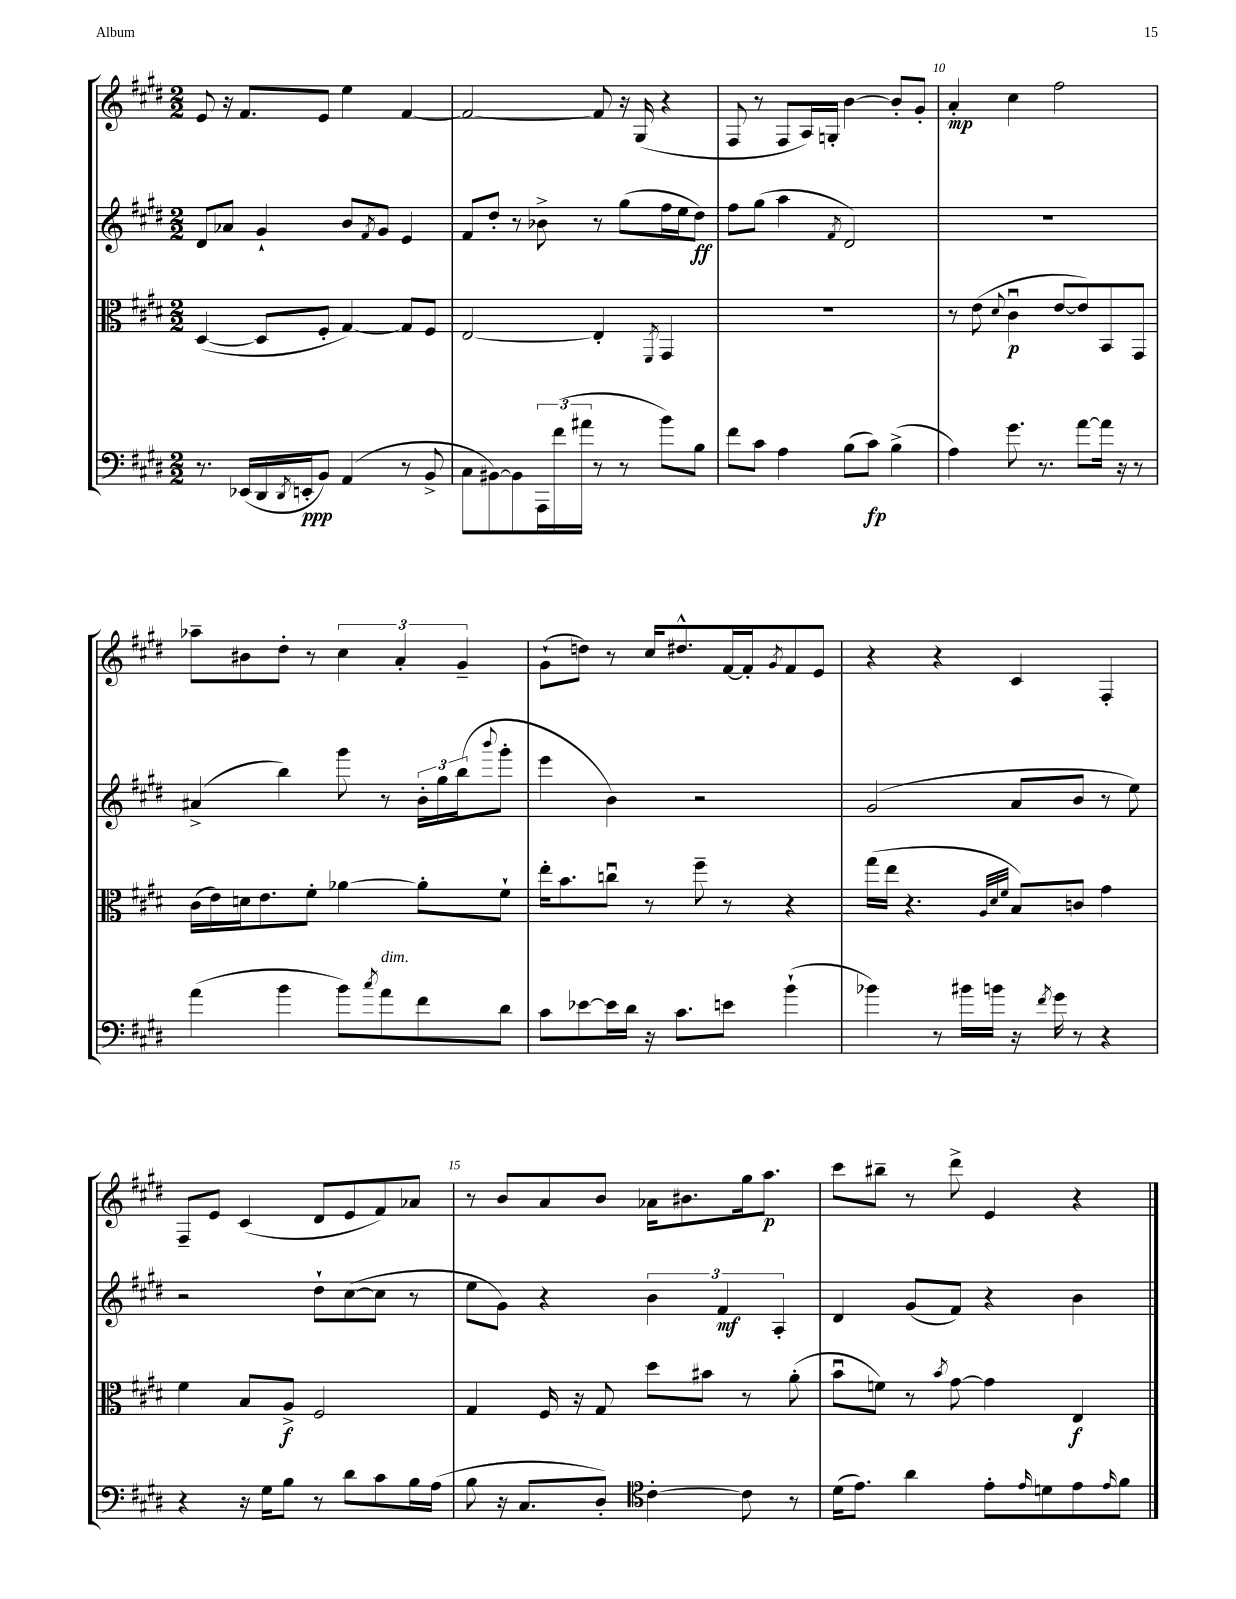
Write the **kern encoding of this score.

**kern	**kern	**kern	**kern
*staff4	*staff3	*staff2	*staff1
*clefF4	*clefC3	*clefG2	*clefG2
*k[f#c#g#d#]	*k[f#c#g#d#]	*k[f#c#g#d#]	*k[f#c#g#d#]
*M2/2	*M2/2	*M2/2	*M2/2
8.r	([4D#/	8d#/L	8e/
.	.	8a-/J	16r
(16EE-/LL	.	.	8.f#/L
16DD#/	8D#/]L	4g#`/	.
8qDD#/	.	.	.
16EE'/J	.	.	.
8BB/J)	8F#'/J	.	8e/J
(4AA/	[4G#/)	8b/L	4ee\
.	.	8qf#/	.
.	.	8g#/J	.
8r	8G#/]L	4e/	[4f#/
8BB^/	8F#/J	.	.
=	=	=	=
8C#\L	[2E/	8f#/L	2f#/_
[8BB#\)	.	8dd#'/J	.
8BB#\]	.	8r	.
24AAA\L	.	8b-^\	.
(24f#\	.	.	.
24a#\JJ	.	.	.
8r	4E'/]	8r	8f#/]
8r	.	(8gg#\L	16r
.	.	.	(16G#/
.	8qFF#/	.	.
8b\L)	4GG#/	16ff#\L	4r
.	.	16ee\J	.
8B\J	.	8dd#\J)	.
=	=	=	=
8f#\L	1r	8ff#\L	8F#/
8c#\J	.	(8gg#\J	8r
4A\	.	4aa\	8F#/L
.	.	.	16A/L)
.	.	.	16G'/JJ
.	.	8qf#/	.
(8B\L	.	2d#/)	[4b\
8c#\J)	.	.	.
(4B^\	.	.	8b'/]L
.	.	.	8g#'/J
=	=	=	=
4A\)	8r	1r	4a'/
.	(8e\	.	.
.	8qqd#/	.	.
8.g#\	4c#u\	.	4cc#\
8.r	.	.	.
.	[8e/L	.	2ff#\
[8a\L	8e/])	.	.
16a\]Jk	8BB/	.	.
16r	.	.	.
8r	8GG#/J	.	.
=	=	=	=
(4a\	(16c#\LL	(4a#^/	8aa-~\L
.	16e\)	.	.
.	16d\J	.	8b#\
.	8.e\	.	.
4b\	.	4bb\)	8dd#'\J
.	8f#'\J	.	8r
8b\L)	[4a-\	8ggg#\	6cc#\
8qcc#/	.	.	.
8a\	.	8r	.
.	.	.	6a'/
8f#\	8a-'\]L	24b'\LL	.
.	.	24gg#\	.
.	.	(24bb\J	6g#~/
.	.	8qqbbb/	.
8d#\J	8f#`\J	8ggg#'\J	.
=	=	=	=
8c#\L	16ee'\LK	4eee\	(8g#`\L
.	8.b\	.	.
[8e-\	.	.	8dd\J)
16e-\]L	8ccu\J	4b\)	8r
16d#\JJ	.	.	.
16r	8r	.	16cc#/LK
8.c#\L	.	.	8.dd#^^/
.	8ff#~\	2r	.
8e\J	8r	.	[16f#/L
.	.	.	16f#'/]J
.	.	.	8qg#/
(4b`\	4r	.	8f#/
.	.	.	8e/J
=	=	=	=
4b-\)	(16gg#\LL	(2g#/	4r
.	16ee\JJ	.	.
.	4.r	.	.
8r	.	.	4r
16b#\LL	.	.	.
16b\JJ	.	.	.
.	32qqA/LLL	.	.
.	32qqd#/	.	.
.	32qqf#/JJJ	.	.
16r	8B/L)	8a/L	4c#/
8qf#/	.	.	.
16g#\	.	.	.
8r	8c/J	8b/J	.
4r	4g#\	8r	4F#'/
.	.	8ee\)	.
=	=	=	=
4r	4f#\	2r	8F#~/L
.	.	.	8e/J
16r	8B/L	.	(4c#/
16G#\LK	.	.	.
8B\J	8A^/J	.	.
8r	2F#/	8dd#`\L	8d#/L
8d#\L	.	([8cc#\	8e/
8c#\	.	8cc#\]J	8f#/)
16B\L	.	8r	8a-/J
(16A\JJ	.	.	.
=	=	=	=
8B\	4G#/	8ee\L	8r
16r	.	8g#\J)	8b/L
8.C#/L	.	.	.
.	16F#/	4r	8a/
.	16r	.	.
8D#'/J)	8G#/	.	8b/J
*clefC4	*	*	*
[4c#'\	8dd#\L	6b\	16a-\LK
.	.	.	8.b#\
.	8b#\J	.	.
.	.	6f#/	.
8c#\]	8r	.	16gg#\k
.	.	.	8.aa\J
.	.	6A'/	.
8r	(8a'\	.	.
=	=	=	=
(16d#\LK	8bu\L	4d#/	8ccc#\L
8.e\J)	.	.	.
.	8f\J)	.	8bb#~\J
4a\	8r	(8g#/L	8r
.	8qb/	.	.
.	[8g#\	8f#/J)	8ddd#^\
8e'\L	4g#\]	4r	4e/
16qqe/	.	.	.
8d\	.	.	.
8e\	4E/	4b\	4r
16qqe/	.	.	.
8f#\J	.	.	.
==	==	==	==
*-	*-	*-	*-
